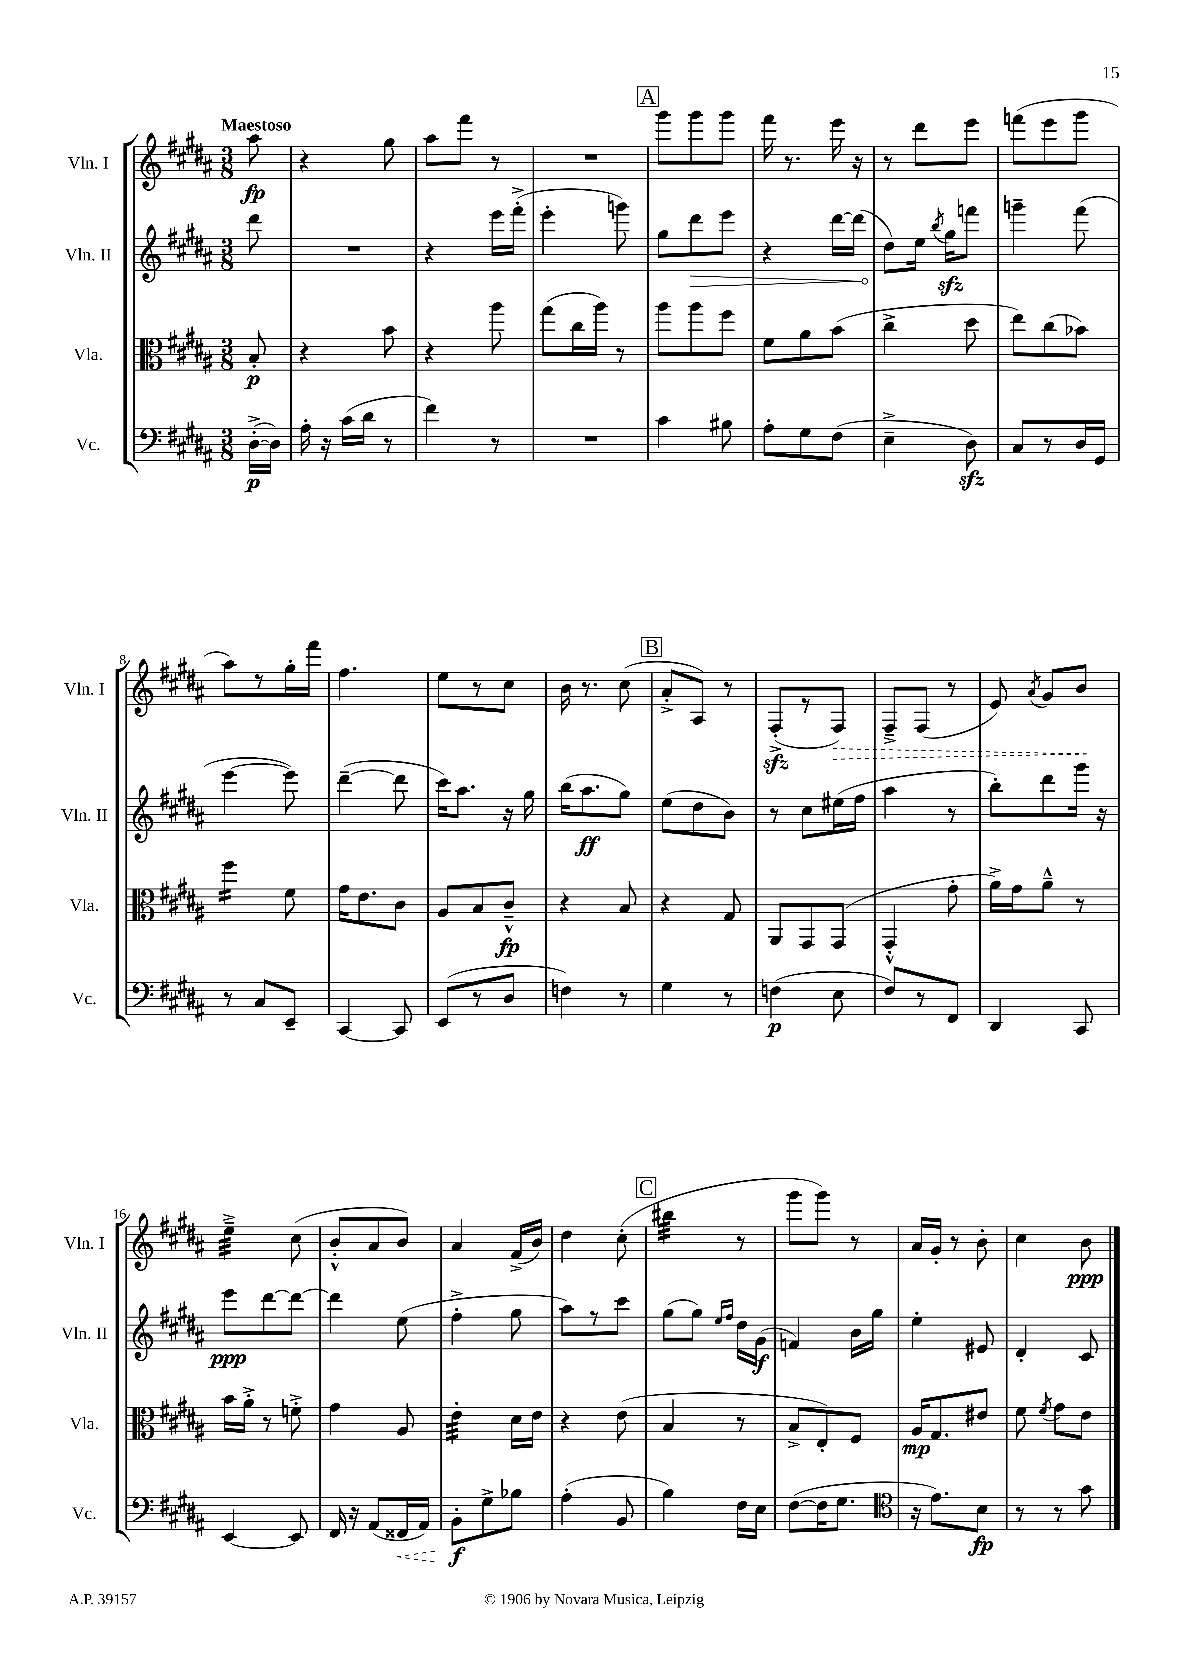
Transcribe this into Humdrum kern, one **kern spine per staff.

**kern	**kern	**kern	**kern
*staff4	*staff3	*staff2	*staff1
*clefF4	*clefC3	*clefG2	*clefG2
*k[f#c#g#d#a#]	*k[f#c#g#d#a#]	*k[f#c#g#d#a#]	*k[f#c#g#d#a#]
*M3/8	*M3/8	*M3/8	*M3/8
([16D#'^\LL	8B'/	8ddd#\	8aa#\
16D#\]JJ)	.	.	.
=	=	=	=
16A#'\	4r	4.r	4r
16r	.	.	.
(16c#\LL	.	.	.
16d#\JJ	.	.	.
8r	8b\	.	8gg#\
=	=	=	=
4f#\)	4r	4r	8aa#\L
.	.	.	8fff#\J
8r	8aa#\	16eee\LL	8r
.	.	(16fff#'^\JJ	.
=	=	=	=
4.r	(8gg#\L	4eee'\	4.r
.	16cc#\L	.	.
.	16aa#\JJ)	.	.
.	8r	8ggg\)	.
=	=	=	=
4c#\	8aa#\L	8gg#\L	8ggg#\L
.	8aa#\	8ddd#\	8ggg#\
8B#\	8ff#\J	8eee\J	8ggg#\J
=	=	=	=
8A#'\L	8f#\L	4r	16fff#\
.	.	.	8.r
8G#\	8a#\	.	.
(8F#\J	(8b\J	[16ddd#\LL	16eee\
.	.	(16ddd#\]JJ	16r
=	=	=	=
4E~^\	4cc#^\	8dd#\L)	8r
.	.	16ee\Jk	8ddd#\L
.	.	8qbb/	.
.	.	16gg#\LK	.
8D#\)	8dd#\	8fff\J	8eee\J
=	=	=	=
8C#/L	8ee\L)	4ggg~\	(8fff\L
8r	(8cc#\	.	8eee\
16D#/L	8b-\J)	(8fff#\	8ggg#\J
16GG#/JJ	.	.	.
=	=	=	=
8r	4ff#\	[4eee\	8aa#\L)
8C#/L	.	.	8r
8EE~/J	8f#\	8eee\])	16gg#'\L
.	.	.	16fff#\JJ
=	=	=	=
[4CC#/	16g#\LK	([4ddd#~\	4.ff#\
.	8.e\	.	.
8CC#/]	8c#\J	8ddd#\]	.
=	=	=	=
(8EE/L	8A#/L	16ccc#\LK)	8ee\L
.	.	8.aa#\J	.
8r	8B/	.	8r
8D#/J	8c#~^^/J	16r	8cc#\J
.	.	16gg#\	.
=	=	=	=
4F\)	4r	(16bb\LK	16b\
.	.	8.aa#\	8.r
8r	8B/	8gg#\J)	(8cc#\
=	=	=	=
4G#\	4r	(8ee\L	8a#'^/L
.	.	8dd#\	8A#/J)
8r	8G#/	8b\J)	8r
=	=	=	=
(4F\	8AA#/L	8r	(8F#'^/L
.	8GG#/	8cc#\L	8r
8E\	(8GG#/J	(16ee#\L	8F#/J)
.	.	16ff#\JJ	.
=	=	=	=
8F#/L)	4GG#'^^/	4aa#\	8F#~^/L
8r	.	.	(8F#/J
8FF#/J	8g#'\	8r	8r
=	=	=	=
4DD#/	16a#^\LL)	8bb'\L)	8e/)
.	16g#\J	.	.
.	.	.	8qa#/
.	8a#~^^\J	8ddd#\	8g#/L
8CC#/	8r	16ggg#\Jk	8b/J
.	.	16r	.
=	=	=	=
[4EE/	16b\LL	8eee\L	4ee~^\
.	16a#'^\JJ	.	.
.	8r	[8ddd#\	.
8EE/]	8f'^\	8ddd#\_J	(8cc#\
=	=	=	=
16FF#/	4g#\	4ddd#\]	8b'^^/L
16r	.	.	.
(8AA#/L	.	.	8a#/
16FF##/L	8A#/	(8ee\	8b/J)
16AA#/JJ)	.	.	.
=	=	=	=
8BB'\L	4e'\	4ff#'^\	4a#/
8G#^\	.	.	.
8B-\J	16d#\LL	8gg#\	(16f#^/LL
.	16e\JJ	.	16b/JJ)
=	=	=	=
(4A#'\	4r	8aa#\L)	4dd#\
.	.	8r	.
8BB/	(8e\	8ccc#\J	(8cc#'\
=	=	=	=
4B\)	4B/	(8gg#\L	4bb#\
.	.	8gg#\J)	.
.	.	16qqee/LL	.
.	.	16qqff#/JJ	.
16F#\LL	8r	16dd#\LL	8r
16E\JJ	.	(16g#\JJ	.
=	=	=	=
([8F#\L	8B^/L	4f/)	8ggg#\L
16F#\]K	8E'/)	.	8ggg#\J)
8.G#\J	.	.	.
.	8F#/J	16b\LL	8r
.	.	16gg#\JJ	.
=	=	=	=
*clefC4	*	*	*
16r	16A#/LK	4ee'\	16a#/LL
8.e\L)	8.G#/	.	16g#'/JJ
.	.	.	8r
8B\J	8e#/J	8e#/	8b'\
=	=	=	=
8r	8f#\	4d#'/	4cc#\
.	8qf#/	.	.
8r	8g#\L	.	.
8g#\	8e\J	8c#/	8b\
==	==	==	==
*-	*-	*-	*-
